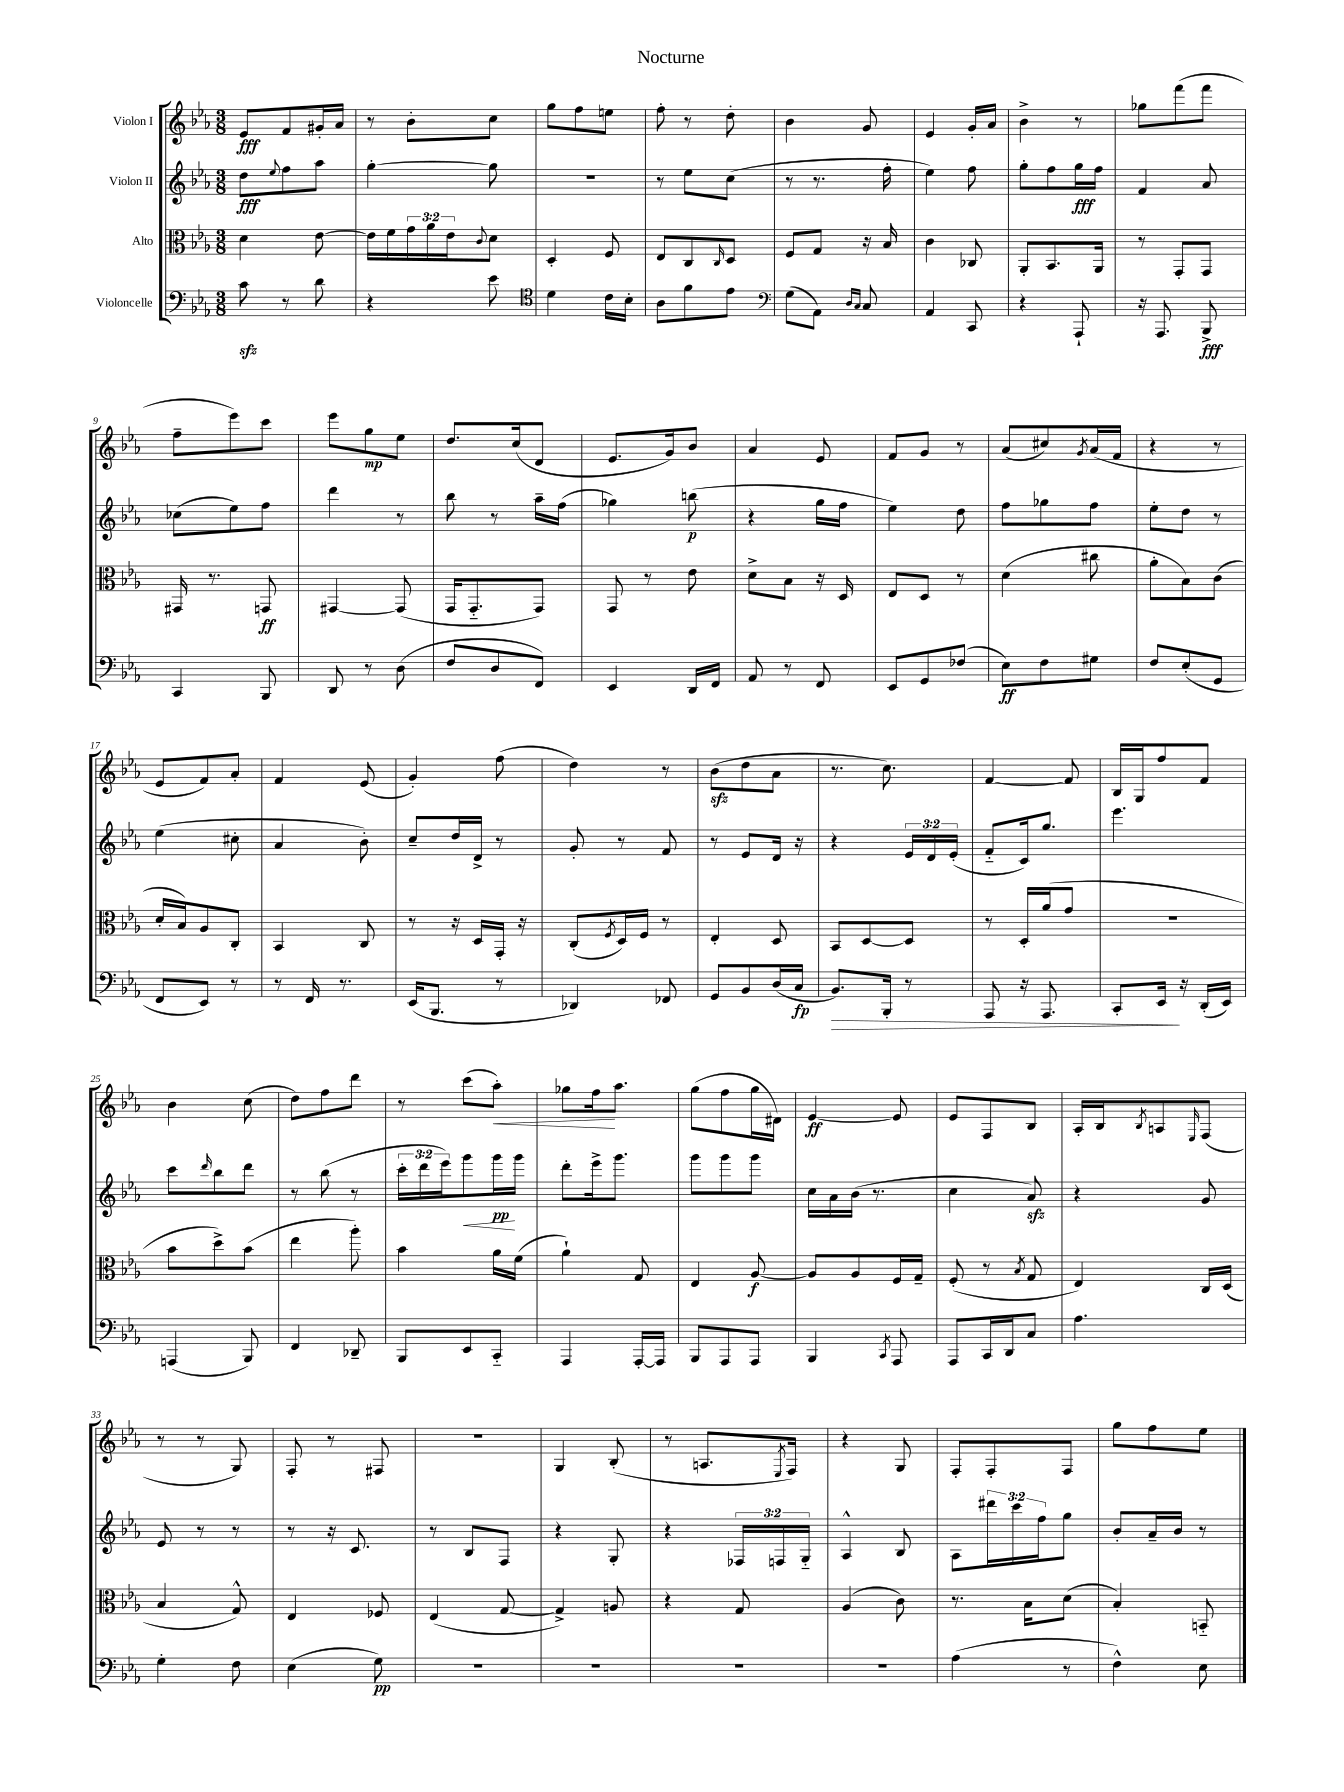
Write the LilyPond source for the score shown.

\header { title = "Nocturne" }
<<
\new StaffGroup <<
\new Staff = "s0" \with { instrumentName = "Violon I" } {
    \clef treble \key ees \major \numericTimeSignature \time 3/8
    ees'8\fff f'8 gis'16-. aes'16 |
    r8 bes'8-. c''8 |
    g''8 f''8 e''8 |
    f''8-. r8 d''8-. |
    bes'4 g'8 |
    ees'4 g'16-. aes'16 |
    bes'4-> r8 |
    ges''8 f'''8( f'''8 |
    f''8-- ees'''8) c'''8 |
    ees'''8 g''8\mp ees''8 |
    d''8. c''16( d'8 |
    ees'8. g'16) bes'8 |
    aes'4 ees'8 |
    f'8 g'8 r8 |
    aes'8( cis''8) \acciaccatura { g'8 } aes'16( f'16 |
    r4 r8 |
    ees'8 f'8) aes'8-. |
    f'4 ees'8( |
    g'4-.) f''8( |
    d''4) r8 |
    bes'8\sfz( d''8 aes'8 |
    r8. c''8.) |
    f'4~ f'8 |
    bes16 g16 f''8 f'8 |
    bes'4 c''8( |
    d''8) f''8 d'''8 |
    r8 c'''8( aes''8-.\<) |
    ges''8 f''16\! aes''8. |
    g''8( f''8 g''16 dis'16) |
    ees'4~\ff ees'8 |
    ees'8 f8 bes8 |
    aes16-. bes16 \acciaccatura { bes8 } a8 \grace { ees16 } f8( |
    r8 r8 g8) |
    f8-. r8 fis8 |
    R4. |
    g4 bes8-.( |
    r8 a8. \acciaccatura { ees8 } f16) |
    r4 g8 |
    f8-. f8-. f8 |
    g''8 f''8 ees''8 \bar "|." |
}
\new Staff = "s1" \with { instrumentName = "Violon II" } {
    \clef treble \key ees \major \numericTimeSignature \time 3/8 \override Staff.TupletNumber.text = #tuplet-number::calc-fraction-text
    d''8\fff \appoggiatura { ees''8 } f''8 aes''8 |
    g''4~-. g''8 |
    R4. |
    r8 ees''8 c''8( |
    r8 r8. f''16-. |
    ees''4) f''8 |
    g''8-. f''8 g''16\fff f''16 |
    f'4 aes'8 |
    ces''8( ees''8) f''8 |
    d'''4 r8 |
    bes''8 r8 aes''16-- f''16( |
    ges''4) b''8\p( |
    r4 g''16 f''16 |
    ees''4) d''8 |
    f''8 ges''8 f''8 |
    ees''8-. d''8 r8 |
    ees''4( cis''8-. |
    aes'4 bes'8-.) |
    c''8-- d''16 d'16-> r8 |
    g'8-. r8 f'8 |
    r8 ees'8 d'16 r16 |
    r4 \tuplet 3/2 { ees'16 d'16 ees'16-.( } |
    f'8-_ c'16) g''8. |
    ees'''4. |
    c'''8 \grace { d'''16 } bes''8 d'''8 |
    r8 bes''8( r8 |
    \tuplet 3/2 { c'''16-. d'''16 ees'''16) } g'''8\< g'''16\pp\! g'''16 |
    d'''8-. ees'''16-> g'''8. |
    g'''8 g'''8 g'''8 |
    c''16 aes'16 bes'16( r8. |
    c''4 aes'8\sfz) |
    r4 g'8 |
    ees'8 r8 r8 |
    r8 r16 c'8. |
    r8 bes8 f8 |
    r4 g8-. |
    r4 \tuplet 3/2 { fes16 f16 g16-_ } |
    aes4-^ bes8 |
    aes8 \tuplet 3/2 { dis'''16 c'''16 f''16 } g''8 |
    bes'8-. aes'16-- bes'16 r8 \bar "|." |
}
\new Staff = "s2" \with { instrumentName = "Alto" } {
    \clef alto \key ees \major \numericTimeSignature \time 3/8 \override Staff.TupletNumber.text = #tuplet-number::calc-fraction-text
    d'4 ees'8~ |
    ees'16 f'16 \tuplet 3/2 { g'16 aes'16 ees'16 } \appoggiatura { c'8 } d'8 |
    d4-. f8 |
    ees8 c8 \grace { c16 } d8 |
    f8 g8 r16 bes16 |
    c'4 ces8 |
    aes,8-. bes,8. aes,16 |
    r8 g,8-. g,8 |
    gis,16 r8. g,8\ff |
    gis,4~ gis,8( |
    g,16 g,8.-_ g,8) |
    g,8 r8 ees'8 |
    d'8-> bes8 r16 d16 |
    ees8 d8 r8 |
    d'4( cis''8 |
    aes'8-. bes8) c'8( |
    d'16-. bes16) aes8 c8-. |
    bes,4 c8 |
    r8 r16 d16 g,16-. r16 |
    c8-.( \acciaccatura { f8 } d16) f16 r8 |
    ees4-. d8 |
    bes,8 d8~ d8 |
    r8 d16-. aes'16( g'8 |
    R4. |
    bes'8 d''8->) bes'8( |
    ees''4 aes''8-.) |
    bes'4 aes'16 f'16( |
    aes'4-!) g8 |
    ees4 aes8~\f |
    aes8 aes8 f16 g16-- |
    f8-.( r8 \acciaccatura { bes8 } g8 |
    ees4) c16 d16( |
    bes4 g8-^) |
    ees4 fes8 |
    ees4( g8~ |
    g4->) a8 |
    r4 g8 |
    aes4( c'8) |
    r8. bes16 d'8( |
    bes4-.) b,8-_ \bar "|." |
}
\new Staff = "s3" \with { instrumentName = "Violoncelle" } {
    \clef bass \key ees \major \numericTimeSignature \time 3/8
    c'8\sfz r8 d'8 |
    r4 ees'8 |
    \clef tenor d'4 c'16 bes16-. |
    aes8 f'8 ees'8 |
    \clef bass g8( aes,8) \grace { d16 c16 } c8 |
    aes,4 c,8 |
    r4 aes,,8-! |
    r16 aes,,8. bes,,8->\fff |
    c,4 bes,,8 |
    d,8 r8 d8( |
    f8 d8 f,8) |
    ees,4 d,16 f,16 |
    aes,8 r8 f,8 |
    ees,8 g,8 fes8( |
    ees8\ff) f8 gis8 |
    f8 ees8-.( g,8 |
    f,8 ees,8) r8 |
    r8 f,16 r8. |
    ees,16( bes,,8. r8 |
    des,4) fes,8 |
    g,8 bes,8 d16( c16\fp |
    bes,8.\>) bes,,16-. r8 |
    aes,,8 r16 aes,,8. |
    c,8-. ees,16\! r16 d,16-.( ees,16) |
    a,,4( bes,,8) |
    f,4 des,8-- |
    bes,,8 ees,8 c,8-_ |
    aes,,4 aes,,16~-. aes,,16 |
    bes,,8 aes,,8 aes,,8 |
    bes,,4 \acciaccatura { c,8 } aes,,8 |
    aes,,8 c,16 d,16 c8 |
    aes4. |
    g4-. f8 |
    ees4( g8\pp) |
    R4. |
    R4. |
    R4. |
    R4. |
    aes4( r8 |
    f4-^) ees8 \bar "|." |
}
>>
>>
